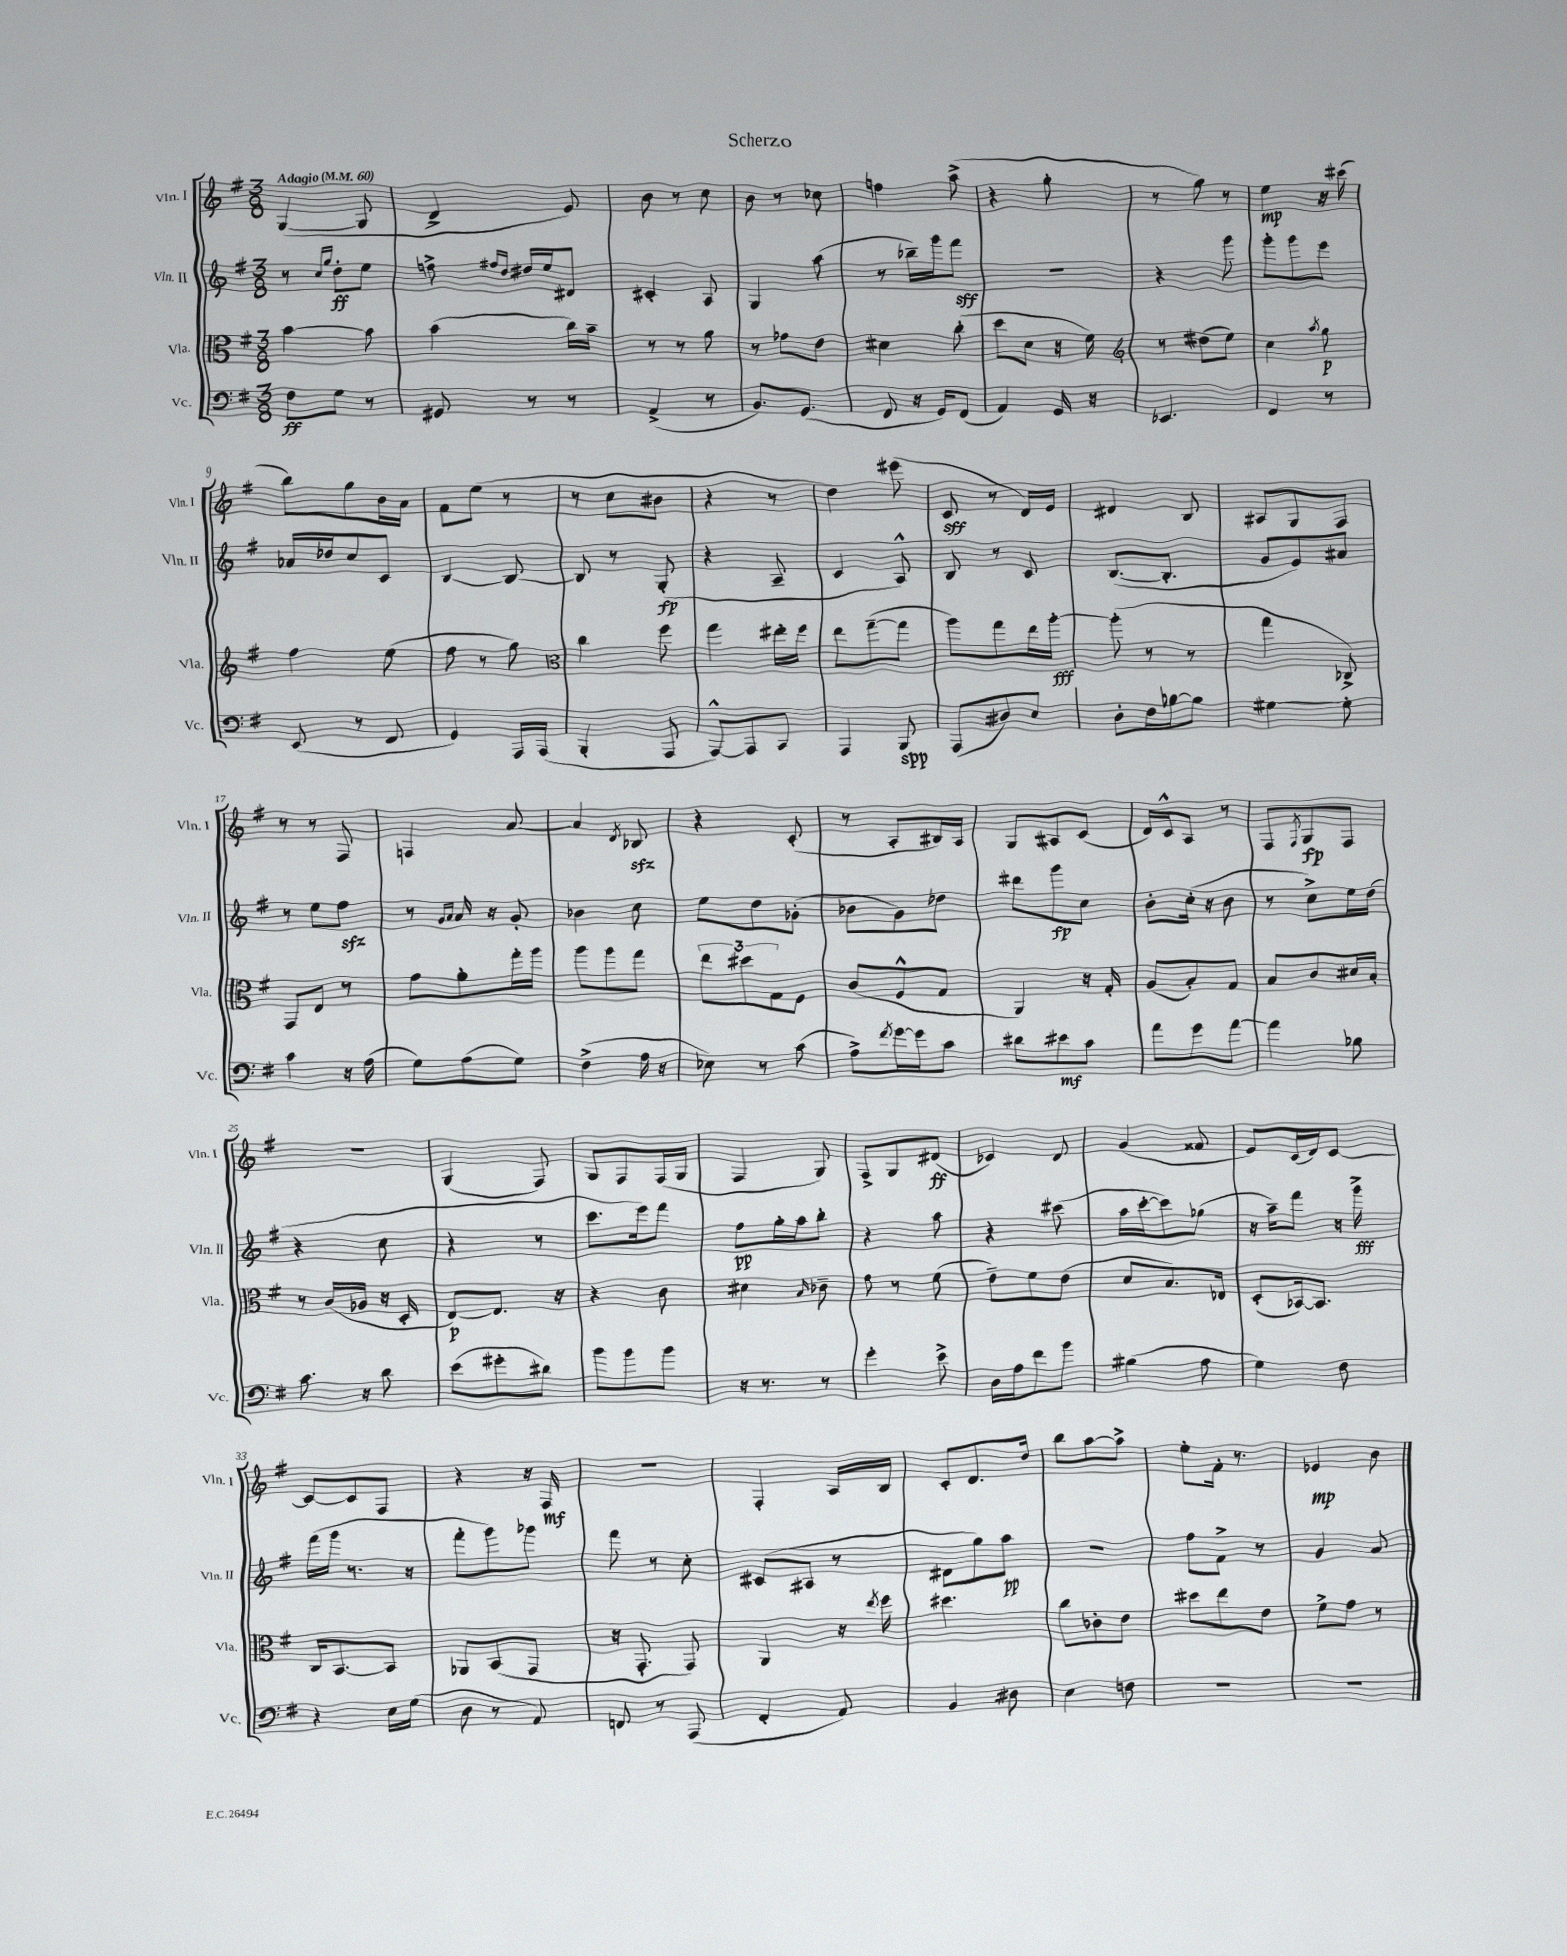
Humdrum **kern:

**kern	**dynam	**kern	**dynam	**kern	**dynam	**kern	**dynam
*part4	*part4	*part3	*part3	*part2	*part2	*part1	*part1
*staff4	*staff4	*staff3	*staff3	*staff2	*staff2	*staff1	*staff1
*I"Vc.	*	*I"Vla.	*	*I"Vln. II	*	*I"Vln. I	*
*I'Vc.	*	*I'Vla.	*	*I'Vln. II	*	*I'Vln. I	*
*clefF4	*	*clefC3	*	*clefG2	*	*clefG2	*
*k[f#]	*	*k[f#]	*	*k[f#]	*	*k[f#]	*
*M3/8	*	*M3/8	*	*M3/8	*	*M3/8	*
*MM60	*	*MM60	*	*MM60	*	*MM60	*
=1	=1	=1	=1	=1	=1	=1	=1
!	!	!	!	!	!	!LO:TX:a:B:t=Adagio	!
8F#\L	ff	[4b\	.	8r	.	([4G/	.
.	.	.	.	16qqcc/LL	.	.	.
.	.	.	.	16qqgg/JJ	.	.	.
8G\J	.	.	.	8dd'\L	ff	.	.
8r	.	8b\]	.	8ee\J	.	8G/]	.
=2	=2	=2	=2	=2	=2	=2	=2
8GG#X/	.	(4b\	.	8ffn^\	.	4d^/	.
.	.	.	.	16qqff#X/LL	.	.	.
.	.	.	.	16qqdd/JJ	.	.	.
8r	.	.	.	16dd#X/LL	.	.	.
.	.	.	.	16ee/J	.	.	.
8r	.	16cc\LL)	.	8d#X/J	.	8e/)	.
.	.	16b~\JJ	.	.	.	.	.
=3	=3	=3	=3	=3	=3	=3	=3
(4AA^/	.	8r	.	4c#X'/	.	8b\	.
.	.	8r	.	.	.	8r	.
8r	.	8a\	.	8A/	.	8cc\	.
=4	=4	=4	=4	=4	=4	=4	=4
8.BB/L)	.	8r	.	4G/	.	8b\	.
.	.	8g-X\L	.	.	.	8r	.
(8.GG/J	.	.	.	.	.	.	.
.	.	8e\J	.	(8aa\	.	8cc-X\	.
=5	=5	=5	=5	=5	=5	=5	=5
8FF#/	.	4d#X\	.	8r	.	4ffn\	.
16r	.	.	.	16bb-X~\LL)	.	.	.
16GG/KL)	.	.	.	16ggg\J	.	.	.
(8FF#/J	.	(8cc'\	.	8fff#\J	sff	(8aa^\	.
=6	=6	=6	=6	=6	=6	=6	=6
4AA/)	.	8dd\L	.	4.r	.	4r	.
.	.	8d\J	.	.	.	.	.
16GG/	.	16r	.	.	.	8gg'\	.
16r	.	16f#\)	.	.	.	.	.
=7	=7	=7	=7	=7	=7	=7	=7
*	*	*clefG2	*	*	*	*	*
4.EE-X/	.	8r	.	4r	.	8r	.
.	.	(8dd#X\L	.	.	.	8gg\)	.
.	.	8ee\J)	.	8ggg\	.	8r	.
=8	=8	=8	=8	=8	=8	=8	=8
4FF#/	.	4cc\	.	8ggg'\L	.	4ee\	mp
.	.	.	.	8ggg\	.	.	.
.	.	8qaa/	.	.	.	.	.
8r	.	8gg\	p	8eee\J	.	16r	.
.	.	.	.	.	.	(16ccc#X\	.
!!LO:LB:g=z
=9	=9	=9	=9	=9	=9	=9	=9
(8EE/	.	4ff#\	.	16a-X/LL	.	8bb\L)	.
.	.	.	.	16dd-X/J	.	.	.
8r	.	.	.	8cc/	.	8gg\	.
8FF#/	.	(8ee\	.	8c/J	.	16b\L	.
.	.	.	.	.	.	16a\JJ	.
=10	=10	=10	=10	=10	=10	=10	=10
4GG/)	.	8ff#\	.	[4B/	.	8f#\L	.
.	.	8r	.	.	.	(8ee\J	.
16AAA/LL	.	8gg\)	.	8B/_	.	8r	.
(16AAA/JJ	.	.	.	.	.	.	.
=11	=11	=11	=11	=11	=11	=11	=11
*	*	*clefC3	*	*	*	*	*
4BBB'/	.	4cc\	.	8B/]	.	8r	.
.	.	.	.	8r	.	8cc\L	.
8AAA/	.	8ff#\	.	(8G'/	fp	8b#X\J	.
=12	=12	=12	=12	=12	=12	=12	=12
[8AAA^^/L)	.	4gg\	.	4r	.	4r	.
8AAA/]	.	.	.	.	.	.	.
8CC/J	.	16ee#X'\LL	.	8A~/	.	8r	.
.	.	16ff#\JJ	.	.	.	.	.
=13	=13	=13	=13	=13	=13	=13	=13
4AAA/	.	8ee\L	.	4c/	.	4dd\)	.
.	.	([8gg~\	.	.	.	.	.
8BBB/	spp	8gg\J]	.	8A^^/)	.	(8eee#X\	.
=14	=14	=14	=14	=14	=14	=14	=14
(8AAA/L	.	8aa\L)	.	8B/	.	8c/	sff
8D#X/)	.	8gg\	.	8r	.	8r	.
8E/J	.	16ee\L	.	8c/	.	16d/LL)	.
.	.	[16aa'\JJ	fff	.	.	16e/JJ	.
=15	=15	=15	=15	=15	=15	=15	=15
8D'\L	.	(8aa'\]	.	([8.B/L	.	4d#X/	.
16F#\L	.	8r	.	.	.	.	.
[16B-X\J	.	.	.	8.B'/J]	.	.	.
8B-\J]	.	8r	.	.	.	8B/	.
=16	=16	=16	=16	=16	=16	=16	=16
[4G#X\	.	4gg\	.	8g/L	.	8A#X/L	.
.	.	.	.	8e/)	.	8G/	.
8G#'\]	.	8C-X^/)	.	8a#X/J	.	8F#/J	.
!!LO:LB:g=z
=17	=17	=17	=17	=17	=17	=17	=17
4c\	.	8GG/L	.	8r	.	8r	.
.	.	8E/J	.	8ee\L	.	8r	.
16r	.	8r	.	8ff#zz\J	.	8F#/	.
(16A\	.	.	.	.	.	.	.
=18	=18	=18	=18	=18	=18	=18	=18
8G\L)	.	8g\L	.	8r	.	4Fn/	.
.	.	.	.	16qqg/LL	.	.	.
.	.	.	.	16qqa/JJ	.	.	.
(8A\	.	8a'\	.	16a/	.	.	.
.	.	.	.	16r	.	.	.
8G\J)	.	16gg'\L	.	8g'/	.	[8a/	.
.	.	16aa\JJ	.	.	.	.	.
=19	=19	=19	=19	=19	=19	=19	=19
(4F#^\	.	8aa\L	.	4b-X\	.	4a/]	.
.	.	8aa\	.	.	.	.	.
.	.	.	.	.	.	8qd/	.
16A\	.	8gg\J	.	8cc\	.	8B-Xzz/	.
16r	.	.	.	.	.	.	.
=20	=20	=20	=20	=20	=20	=20	=20
8E-X\)	.	12ee\L	.	8ee\L	.	4r	.
.	.	12dd#X\	.	.	.	.	.
8r	.	.	.	8dd\	.	.	.
.	.	12G\	.	.	.	.	.
(8c\	.	8F#\J	.	(8g-X'\J	.	(8c'/	.
=21	=21	=21	=21	=21	=21	=21	=21
8A^\L)	.	(8c/L	.	8b-X\L	.	8r	.
8qf#/	.	.	.	.	.	.	.
[16g\L	.	8F#^^/	.	8g\)	.	8A'/L	.
16g\J]	.	.	.	.	.	.	.
8c\J	.	8G/J	.	8dd-X\J	.	16B#X/L)	.
.	.	.	.	.	.	16A/JJ	.
=22	=22	=22	=22	=22	=22	=22	=22
8d#X\L	.	4AA/)	.	8ddd#X\L	.	8G/L	.
8e#X\	mf	.	.	8ggg\	fp	8A#X/	.
8c\J	.	16r	.	8cc\J	.	(8c/J	.
.	.	16G'/	.	.	.	.	.
=23	=23	=23	=23	=23	=23	=23	=23
8a\L	.	(8A/L	.	8b'\L	.	16d/LL)	.
.	.	.	.	.	.	16c^^/J	.
8g\	.	8B'/)	.	(16cc'\Jk	.	8A/J	.
.	.	.	.	16r	.	.	.
[8a\J	.	8G/J	.	8b\	.	8r	.
=24	=24	=24	=24	=24	=24	=24	=24
4a\]	.	8B/L	.	8r	.	8F#/L	.
.	.	.	.	.	.	8qF#/	.
.	.	8c/	.	8cc^\L)	.	8G/	fp
8B-X\	.	16d#X/L	.	16ee\L	.	8F#/J	.
.	.	16B'/JJ	.	(16dd\JJ	.	.	.
!!LO:LB:g=z
=25	=25	=25	=25	=25	=25	=25	=25
8.c\	.	8r	.	4r	.	4.r	.
.	.	(16c/LL	.	.	.	.	.
16r	.	16A-X/JJ	.	.	.	.	.
8d\	.	16r	.	8cc\	.	.	.
.	.	16D'/	.	.	.	.	.
=26	=26	=26	=26	=26	=26	=26	=26
(8e\L	.	[8E/L)	p	4r	.	(4G/	.
8g#X'\	.	8.E/J]	.	.	.	.	.
8d#X\J)	.	.	.	8r	.	8F#/)	.
.	.	16r	.	.	.	.	.
=27	=27	=27	=27	=27	=27	=27	=27
8b\L	.	4r	.	8.ccc\L	.	8G/L	.
8b\	.	.	.	.	.	8F#/	.
.	.	.	.	16eee\k)	.	.	.
8b\J	.	8c\	.	8fff#\J	.	(16F#/L	.
.	.	.	.	.	.	16G/JJ	.
=28	=28	=28	=28	=28	=28	=28	=28
16r	.	4d#X\	.	8ff#\L	pp	4F#/	.
8.r	.	.	.	.	.	.	.
.	.	.	.	16gg'\L	.	.	.
.	.	.	.	16aa\J	.	.	.
.	.	16qqB/	.	.	.	.	.
8r	.	8c-X~\	.	8bb'\J	.	8G/)	.
=29	=29	=29	=29	=29	=29	=29	=29
4g'\	.	8g\	.	4r	.	8F#^/L	.
.	.	8r	.	.	.	8G/	.
8e^\	.	(8f#\	.	8aa\	.	(8d#X/J	ff
=30	=30	=30	=30	=30	=30	=30	=30
16D\LL	.	8e~\L)	.	4r	.	4c-X/)	.
16A\J	.	.	.	.	.	.	.
8f#\	.	8f#\	.	.	.	.	.
8b\J	.	(8e\J	.	(8ccc#X\	.	8d/	.
=31	=31	=31	=31	=31	=31	=31	=31
(4B#X\	.	8d/L	.	16aa\LL	.	(4g/	.
.	.	.	.	[16ccc'\J	.	.	.
.	.	8.B/)	.	8ccc\])	.	.	.
8A\	.	.	.	(8gg-X\J	.	8f##X/	.
.	.	16E-X/Jk	.	.	.	.	.
=32	=32	=32	=32	=32	=32	=32	=32
4G\)	.	(8D'/L	.	16r	.	8e/L)	.
.	.	.	.	16aa~\KL)	.	.	.
.	.	[16BB-X/k)	.	8fff#\J	.	(16c/L	.
.	.	8.BB-/J]	.	.	.	16d/J)	.
8F#\	.	.	.	16r	.	[8c/J	.
.	.	.	.	16ggg^\	fff	.	.
!!LO:LB:g=z
=33	=33	=33	=33	=33	=33	=33	=33
4r	.	16C/KL	.	(16fff#\LL	.	8c/L_	.
.	.	[8.BB/	.	16ggg\JJ	.	.	.
.	.	.	.	8.r	.	8c/]	.
16E\LL	.	8BB/J]	.	.	.	8F#/J	.
(16G\JJ	.	.	.	16r	.	.	.
=34	=34	=34	=34	=34	=34	=34	=34
8D\	.	8AA-X/L	.	8fff#'\L	.	4r	.
8r	.	(8BB/	.	8ggg\)	.	.	.
8AA/)	.	8GG/J	.	8ggg-X\J	.	16r	.
.	.	.	.	.	.	16F#/	mf
=35	=35	=35	=35	=35	=35	=35	=35
8FFn/	.	16r	.	8fff#\	.	4.r	.
.	.	8.GG'/	.	.	.	.	.
8r	.	.	.	8r	.	.	.
(8AAA/	.	8GG/)	.	8cc'\	.	.	.
=36	=36	=36	=36	=36	=36	=36	=36
4FF#'/	.	4AA/	.	(8c#X/L	.	4F#'/	.
.	.	.	.	8A#X/J	.	.	.
8AA/)	.	16r	.	8r	.	16A/LL	.
.	.	8qee/	.	.	.	.	.
.	.	16ff#\	.	.	.	16B/JJ	.
=37	=37	=37	=37	=37	=37	=37	=37
4BB/	.	4.dd#X\	.	8d#X\L	.	8c'/L	.
.	.	.	.	8gg\)	.	8.d/	.
8D#X\	.	.	.	8aa\J	pp	.	.
.	.	.	.	.	.	16dd/Jk	.
=38	=38	=38	=38	=38	=38	=38	=38
4E\	.	8cc\L	.	4.r	.	8bb\L	.
.	.	8c-X'\	.	.	.	[8aa\	.
8Fn\	.	8e\J	.	.	.	8aa^\J]	.
=39	=39	=39	=39	=39	=39	=39	=39
4.r	.	8dd#X\L	.	8ff#\L	.	8ee'\L	.
.	.	8ee\	.	8f#^\J	.	16f#'\Jk	.
.	.	.	.	.	.	8.r	.
.	.	8e\J	.	8r	.	.	.
=40	=40	=40	=40	=40	=40	=40	=40
4.r	.	8f#^\L	.	4g/	.	4e-X/	mp
.	.	8g\J	.	.	.	.	.
.	.	8r	.	8a/	.	8b\	.
==	==	==	==	==	==	==	==
*-	*-	*-	*-	*-	*-	*-	*-
